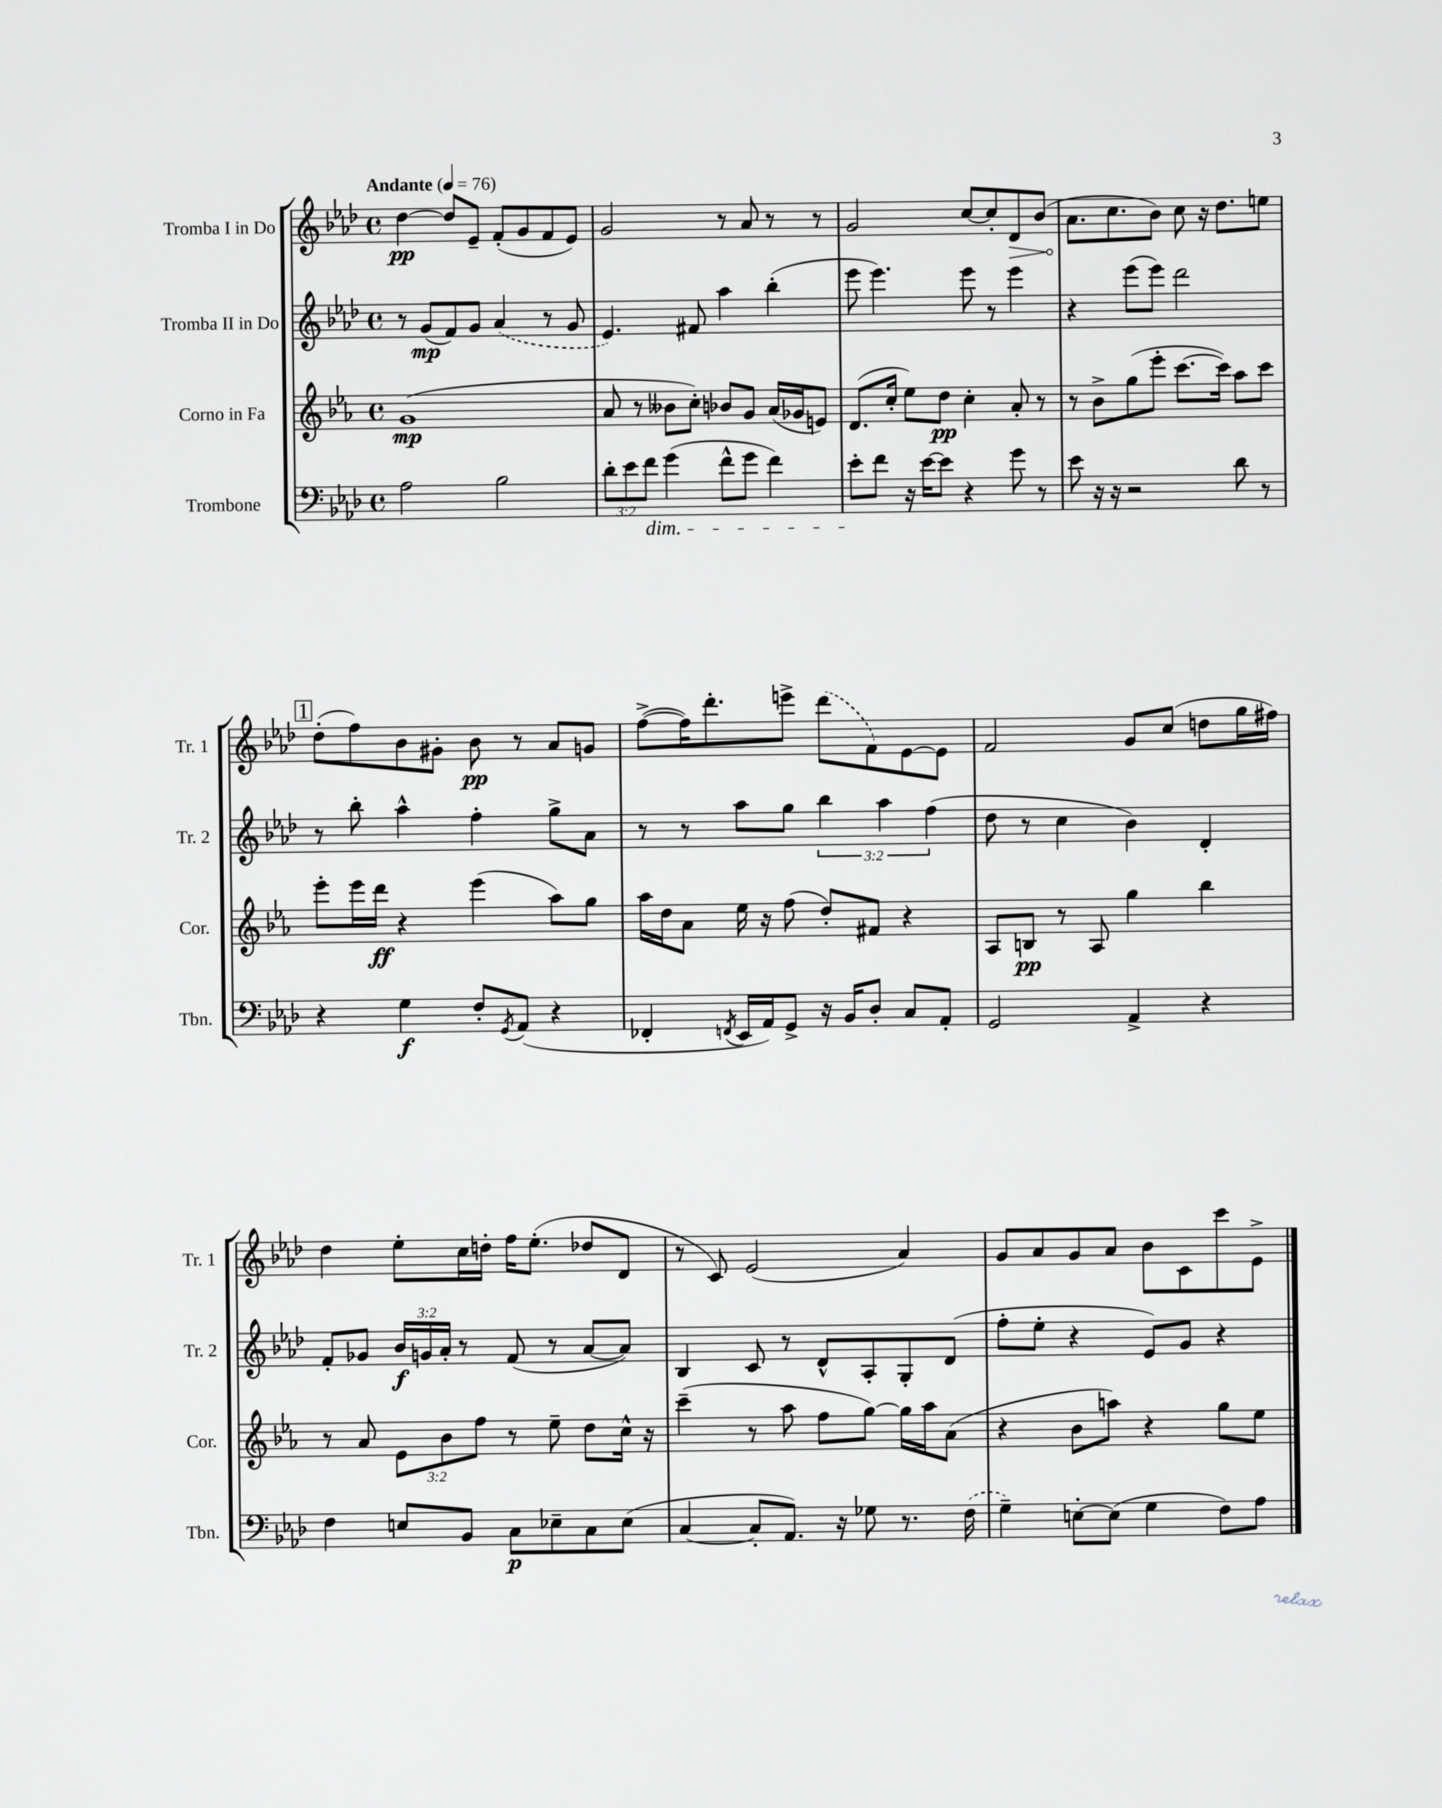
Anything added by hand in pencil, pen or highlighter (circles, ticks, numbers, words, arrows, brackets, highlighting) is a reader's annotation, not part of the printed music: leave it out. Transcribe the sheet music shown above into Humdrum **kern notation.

**kern	**dynam	**kern	**dynam	**kern	**dynam	**kern	**dynam
*part4	*part4	*part3	*part3	*part2	*part2	*part1	*part1
*staff4	*staff4	*staff3	*staff3	*staff2	*staff2	*staff1	*staff1
*I"Trombone	*	*I"Corno in Fa	*	*I"Tromba II in Do	*	*I"Tromba I in Do	*
*I'Tbn.	*	*I'Cor.	*	*I'Tr. 2	*	*I'Tr. 1	*
*clefF4	*	*clefG2	*	*clefG2	*	*clefG2	*
*k[b-e-a-d-]	*	*k[b-e-a-]	*	*k[b-e-a-d-]	*	*k[b-e-a-d-]	*
*M4/4	*	*M4/4	*	*M4/4	*	*M4/4	*
*met(c)	*	*met(c)	*	*met(c)	*	*met(c)	*
*MM76	*	*MM76	*	*MM76	*	*MM76	*
=1	=1	=1	=1	=1	=1	=1	=1
!	!	!	!	!	!	!LO:TX:a:B:t=Andante	!
2A-\	.	(1g	mp	8r	.	[4dd-\	pp
.	.	.	.	(8g/L	mp	.	.
.	.	.	.	8f/)	.	8dd-/L]	.
.	.	.	.	8g/J	.	8e-~/J	.
2B-\	.	.	.	(4a-/	.	(8f'/L	.
.	.	.	.	.	.	8g/	.
.	.	.	.	8r	.	8f/	.
.	.	.	.	8g/	.	8e-/J)	.
=2	=2	=2	=2	=2	=2	=2	=2
12d-'\L	.	8a-/	.	4.e-/)	.	2g/	.
12e-\	.	.	.	.	.	.	.
.	.	8r	.	.	.	.	.
!LO:TX:b:i:t=dim.	!	!	!	!	!	!	!
12f\J	.	.	.	.	.	.	.
(4g\	.	8b--X\L	.	.	.	.	.
.	.	8cc'\J)	.	8f#X/	.	.	.
8f^^\L	.	8b-X/L	.	4aa-\	.	8r	.
8g\J	.	8g/J	.	.	.	8a-/	.
4f\)	.	(16a-/LL	.	(4bb-'\	.	8r	.
.	.	16g-X/J	.	.	.	.	.
.	.	8en/J)	.	.	.	8r	.
=3	=3	=3	=3	=3	=3	=3	=3
8e-'\L	.	(8.d/L	.	8eee-\	.	2g/	.
8f\J	.	.	.	4.eee-\)	.	.	.
.	.	16cc'/Jk	.	.	.	.	.
16r	.	8ee-\L)	.	.	.	.	.
[16e-\KL	.	.	.	.	.	.	.
8e-\J]	.	8dd\J	pp	.	.	.	.
4r	.	4cc'\	.	8eee-\	.	[8cc/L	.
.	.	.	.	8r	.	8cc'/]	.
!	!	!	!	!	!	!	!LO:HP:b
8g\	.	8a-'/	.	4eee-\	.	8d-/	>
8r	.	8r	.	.	.	(8b-/J	.
=4	=4	=4	=4	=4	=4	=4	=4
8e-\	.	8r	.	4r	.	8.a-\L	.
16r	.	8b-^\L	.	.	.	.	.
16r	.	.	.	.	.	8.cc\	]
2r	.	(8gg\	.	(8eee-\L	.	.	.
.	.	8eee-'\J	.	8eee-\J)	.	8b-\J)	.
.	.	[8.ccc\L	.	2ddd-\	.	8cc\	.
.	.	.	.	.	.	16r	.
.	.	16ccc\Jk])	.	.	.	8.dd-\L	.
8d-\	.	8aa-\L	.	.	.	.	.
8r	.	8ccc\J	.	.	.	8een\J	.
!!LO:LB:g=z
!!LO:REH:place=s1:t=1
=5	=5	=5	=5	=5	=5	=5	=5
4r	.	8eee-'\L	.	8r	.	(8dd-'\L	.
.	.	16eee-\L	.	8bb-'\	.	8ff\)	.
.	.	16ddd\JJ	ff	.	.	.	.
4G\	f	4r	.	4aa-^^\	.	8b-\	.
.	.	.	.	.	.	8g#X'\J	.
8F'/L	.	(4eee-\	.	4ff'\	.	8b-\	pp
8qGG/	.	.	.	.	.	.	.
(8AA-/J	.	.	.	.	.	8r	.
4r	.	8aa-\L)	.	8gg^\L	.	8a-/L	.
.	.	8gg\J	.	8a-\J	.	8gn/J	.
=6	=6	=6	=6	=6	=6	=6	=6
4FF-X'/	.	16aa-\LL	.	8r	.	([8ff^\L	.
.	.	16dd\J	.	.	.	.	.
.	.	8a-\J	.	8r	.	16ff\K])	.
.	.	.	.	.	.	8.ddd-'\	.
8qFFn/	.	.	.	.	.	.	.
16EE-/LL	.	16ee-\	.	8aa-\L	.	.	.
16AA-/J)	.	16r	.	.	.	.	.
8GG^/J	.	(8ff\	.	8gg\J	.	8eeen^\J	.
16r	.	8dd'/L)	.	6bb-\	.	(8ddd-\L	.
16BB-/KL	.	.	.	.	.	.	.
8D-'/J	.	8f#X/J	.	.	.	8f\)	.
.	.	.	.	6aa-\	.	.	.
8C/L	.	4r	.	.	.	[8e-\	.
.	.	.	.	(6ff\	.	.	.
8AA-'/J	.	.	.	.	.	8e-\J]	.
=7	=7	=7	=7	=7	=7	=7	=7
2GG/	.	8A-/L	.	8dd-\	.	2f/	.
.	.	8Bn/J	pp	8r	.	.	.
.	.	8r	.	4cc\	.	.	.
.	.	8A-/	.	.	.	.	.
4AA-^/	.	4gg\	.	4b-\)	.	8g/L	.
.	.	.	.	.	.	(8cc/J	.
4r	.	4bb-\	.	4d-'/	.	8ddn\L	.
.	.	.	.	.	.	16gg\L	.
.	.	.	.	.	.	16ff#X\JJ)	.
!!LO:LB:g=z
=8	=8	=8	=8	=8	=8	=8	=8
4F\	.	8r	.	8f'/L	.	4dd-\	.
.	.	8a-/	.	8g-X/J	.	.	.
8En/L	.	12e-\L	.	24b-/LL	f	8ee-'\L	.
.	.	.	.	24gn/	.	.	.
.	.	12b-\	.	24a-'/JJ	.	.	.
8BB-/J	.	.	.	8r	.	16cc\L	.
.	.	12ff\J	.	.	.	.	.
.	.	.	.	.	.	16ddn'\JJ	.
8C\L	p	8r	.	(8f/	.	16ff\KL	.
.	.	.	.	.	.	(8.ee-'\J	.
8E-X~\	.	8ee-~\	.	8r	.	.	.
8C\	.	8dd\L	.	[8a-/L	.	8dd-X/L	.
(8E-\J	.	16cc^^\Jk	.	8a-/J])	.	8d-/J	.
.	.	16r	.	.	.	.	.
=9	=9	=9	=9	=9	=9	=9	=9
[4C/	.	(4ccc~\	.	4B-/	.	8r	.
.	.	.	.	.	.	8c/)	.
8C'/L]	.	8r	.	8c/	.	(2e-/	.
8.AA-/J)	.	8aa-\	.	8r	.	.	.
.	.	8ff\L	.	8d-^^/L	.	.	.
16r	.	.	.	.	.	.	.
8G-X\	.	[8gg\J)	.	8A-'/	.	.	.
8.r	.	16gg\LL]	.	8G'/	.	4a-/)	.
.	.	16aa-\J	.	.	.	.	.
.	.	(8a-\J	.	(8d-/J	.	.	.
(16F\	.	.	.	.	.	.	.
=10	=10	=10	=10	=10	=10	=10	=10
4G~\)	.	4r	.	8ff'\L	.	8g/L	.
.	.	.	.	8ee-'\J	.	8a-/	.
[8En'\L	.	8b-\L	.	4r	.	8g/	.
(8E\J]	.	8aan\J)	.	.	.	8a-/J	.
4G\	.	4r	.	8e-/L)	.	8b-\L	.
.	.	.	.	8g/J	.	8c\	.
8F\L)	.	8gg\L	.	4r	.	8ccc\	.
8A-\J	.	8ee-\J	.	.	.	8e-^\J	.
==	==	==	==	==	==	==	==
*-	*-	*-	*-	*-	*-	*-	*-
